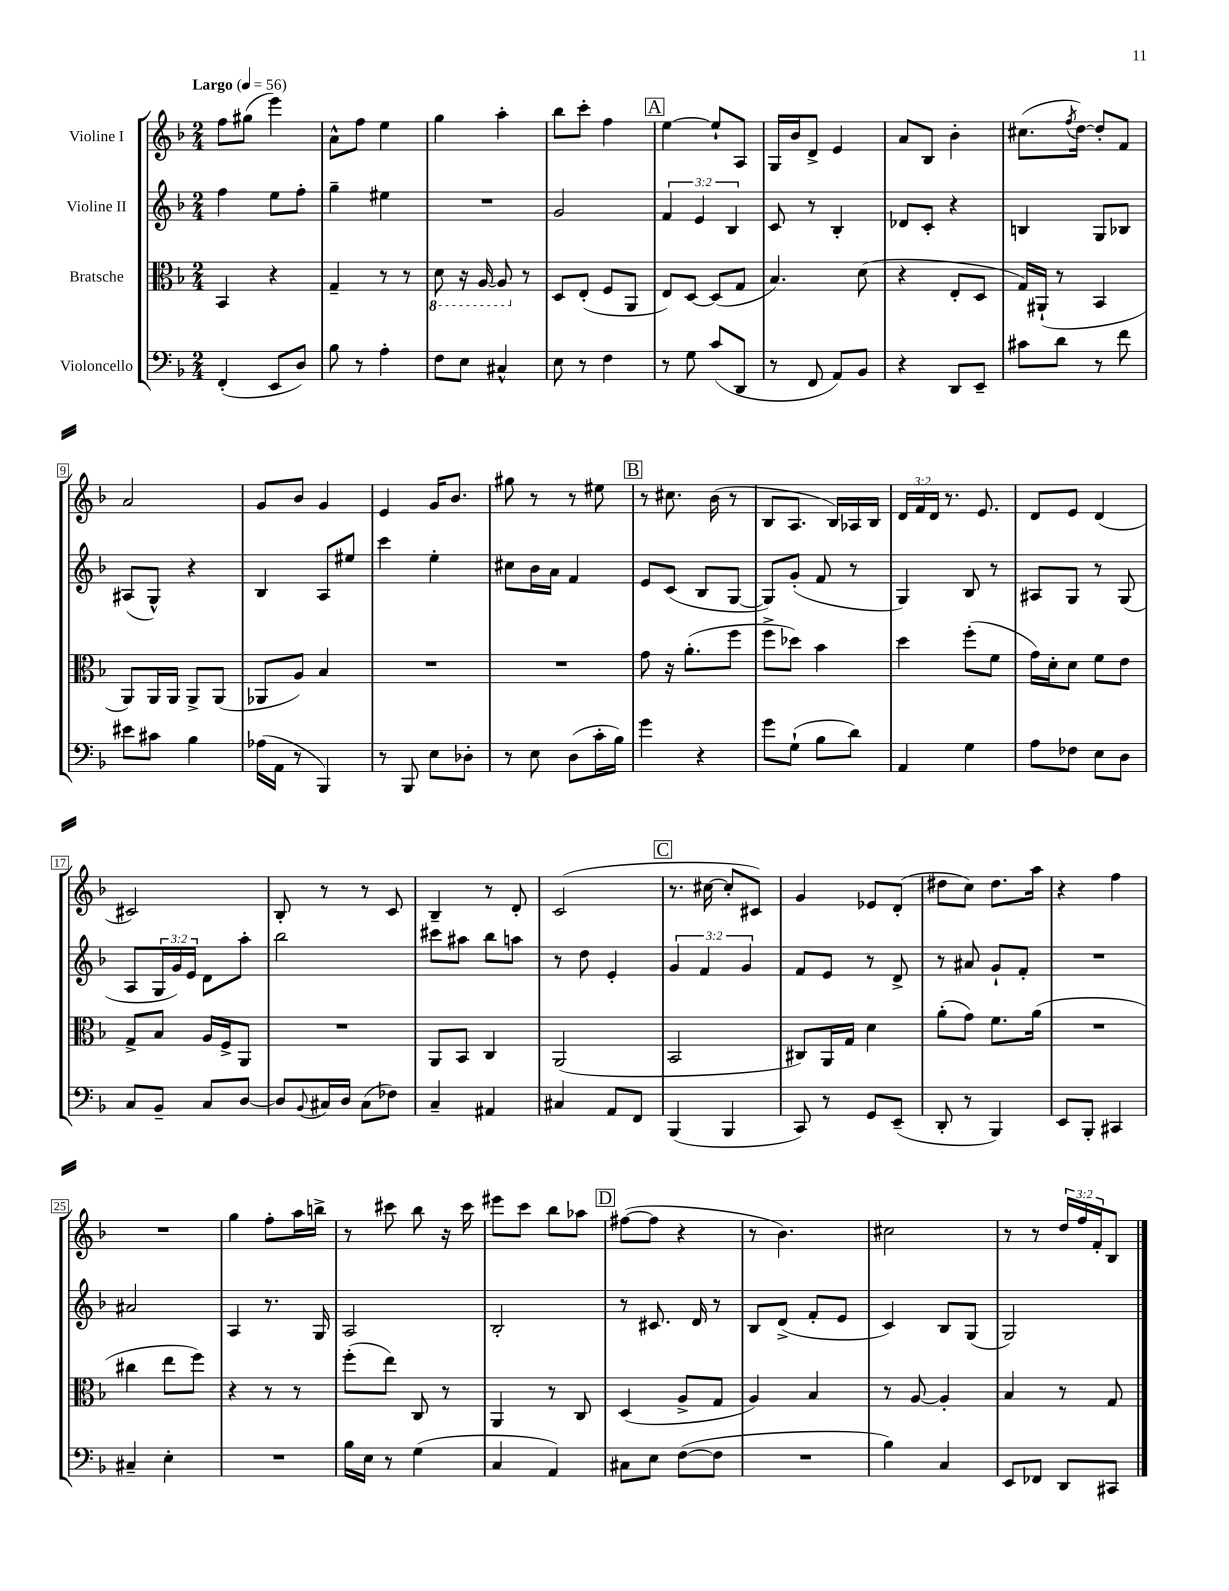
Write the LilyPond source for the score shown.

<<
\new StaffGroup <<
\new Staff = "s0" \with { instrumentName = "Violine I" } {
    \clef treble \key f \major \numericTimeSignature \time 2/4 \override Staff.TupletNumber.text = #tuplet-number::calc-fraction-text \tempo "Largo" 4 = 56
    f''8 gis''8( e'''4) |
    a'8-^ f''8 e''4 |
    g''4 a''4-. |
    bes''8 c'''8-. f''4 |
    \mark \markup { \box "A" } e''4~ e''8-! a8 |
    g16 bes'16 d'8-> e'4 |
    a'8 bes8 bes'4-. |
    cis''8.( \acciaccatura { f''8 } d''16~) d''8-. f'8 |
    a'2 |
    g'8 bes'8 g'4 |
    e'4 g'16 bes'8. |
    gis''8 r8 r8 eis''8 |
    \mark \markup { \box "B" } r8 cis''8. bes'16( r8 |
    bes8 a8. bes16) aes16 bes16 |
    \tuplet 3/2 { d'16 f'16 d'16 } r8. e'8. |
    d'8 e'8 d'4( |
    cis'2) |
    bes8-. r8 r8 c'8 |
    bes4-- r8 d'8-. |
    c'2( |
    \mark \markup { \box "C" } r8. cis''16~ cis''8-. cis'8) |
    g'4 ees'8 d'8-.( |
    dis''8 c''8) dis''8. a''16 |
    r4 f''4 |
    R2 |
    g''4 f''8-. a''16 b''16-> |
    r8 cis'''8 bes''8 r16 cis'''16 |
    eis'''8 c'''8 bes''8 aes''8 |
    \mark \markup { \box "D" } fis''8~( fis''8 r4 |
    r8 bes'4.) |
    cis''2 |
    r8 r8 \tuplet 3/2 { d''16 f''16 f'16-. } bes8 \bar "|." |
}
\new Staff = "s1" \with { instrumentName = "Violine II" } {
    \clef treble \key f \major \numericTimeSignature \time 2/4 \override Staff.TupletNumber.text = #tuplet-number::calc-fraction-text
    f''4 e''8 f''8-. |
    g''4-- eis''4 |
    R2 |
    g'2 |
    \mark \markup { \box "A" } \tuplet 3/2 { f'4 e'4 bes4 } |
    c'8 r8 bes4-. |
    des'8 c'8-. r4 |
    b4 g8 bes8 |
    ais8( g8-^) r4 |
    bes4 a8 eis''8 |
    c'''4 e''4-. |
    cis''8 bes'16 a'16 f'4 |
    \mark \markup { \box "B" } e'8 c'8( bes8 g8~ |
    g8) g'8-.( f'8 r8 |
    g4) bes8 r8 |
    ais8 g8 r8 g8( |
    a8 \tuplet 3/2 { g16 g'16) e'16 } d'8 a''8-. |
    bes''2 |
    cis'''8 ais''8 bes''8 a''8 |
    r8 d''8 e'4-. |
    \mark \markup { \box "C" } \tuplet 3/2 { g'4 f'4 g'4 } |
    f'8 e'8 r8 d'8-> |
    r8 ais'8 g'8-! f'8-. |
    R2 |
    ais'2 |
    a4 r8. g16 |
    a2 |
    bes2-. |
    \mark \markup { \box "D" } r8 cis'8. d'16 r8 |
    bes8 d'8->( f'8-. e'8 |
    c'4) bes8 g8( |
    g2) \bar "|." |
}
\new Staff = "s2" \with { instrumentName = "Bratsche" } {
    \clef alto \key f \major \numericTimeSignature \time 2/4
    bes,4 r4 |
    g4-- r8 r8 |
    \ottava #-1 d8 r16 a,16~ a,8 \ottava #0 r8 |
    d8 e8-.( f8 a,8 |
    \mark \markup { \box "A" } e8) d8~ d8( g8 |
    bes4.) d'8( |
    r4 e8-. d8 |
    g16) ais,16-!( r8 bes,4 |
    a,8) a,16 a,16 a,8-> a,8( |
    aes,8 a8) bes4 |
    R2 |
    R2 |
    \mark \markup { \box "B" } g'8 r16 a'8.-.( f''8 |
    f''8-> des''8) bes'4 |
    d''4 f''8-.( f'8 |
    g'16) d'16-. d'8 f'8 e'8 |
    g8-> bes8 a16 f16-> a,8 |
    R2 |
    a,8 bes,8 c4 |
    a,2( |
    \mark \markup { \box "C" } bes,2 |
    cis8) a,16 g16 d'4 |
    a'8-.( g'8) f'8. a'16( |
    R2 |
    cis''4 e''8 f''8) |
    r4 r8 r8 |
    f''8-.( e''8) c8 r8 |
    a,4 r8 c8 |
    \mark \markup { \box "D" } d4( a8-> g8 |
    a4) bes4 |
    r8 a8~ a4-. |
    bes4 r8 g8 \bar "|." |
}
\new Staff = "s3" \with { instrumentName = "Violoncello" } {
    \clef bass \key f \major \numericTimeSignature \time 2/4
    f,4-.( e,8 d8) |
    bes8 r8 a4-. |
    f8 e8 cis4-^ |
    e8 r8 f4 |
    \mark \markup { \box "A" } r8 g8 c'8( d,8 |
    r8 f,8 a,8) bes,8 |
    r4 d,8 e,8-- |
    cis'8 d'8 r8 f'8 |
    eis'8 cis'8 bes4 |
    aes16( a,16 r8 bes,,4) |
    r8 bes,,8 e8 des8-. |
    r8 e8 d8( c'16-. bes16) |
    \mark \markup { \box "B" } g'4 r4 |
    g'8 g8-!( bes8 d'8) |
    a,4 g4 |
    a8 fes8 e8 d8 |
    c8 bes,8-- c8 d8~ |
    d8 \appoggiatura { bes,8 } cis16 d16 cis8( fes8) |
    c4-- ais,4 |
    cis4 a,8 f,8 |
    \mark \markup { \box "C" } bes,,4( bes,,4 |
    c,8) r8 g,8 e,8--( |
    d,8-. r8 bes,,4) |
    e,8 bes,,8-. cis,4 |
    cis4-- e4-. |
    R2 |
    bes16 e16 r8 g4( |
    c4 a,4) |
    \mark \markup { \box "D" } cis8 e8 f8~( f8 |
    R2 |
    bes4) c4 |
    e,8 fes,8 d,8 cis,8 \bar "|." |
}
>>
>>
\layout { \context { \Score \override BarNumber.stencil = #(make-stencil-boxer 0.1 0.3 ly:text-interface::print) } }
